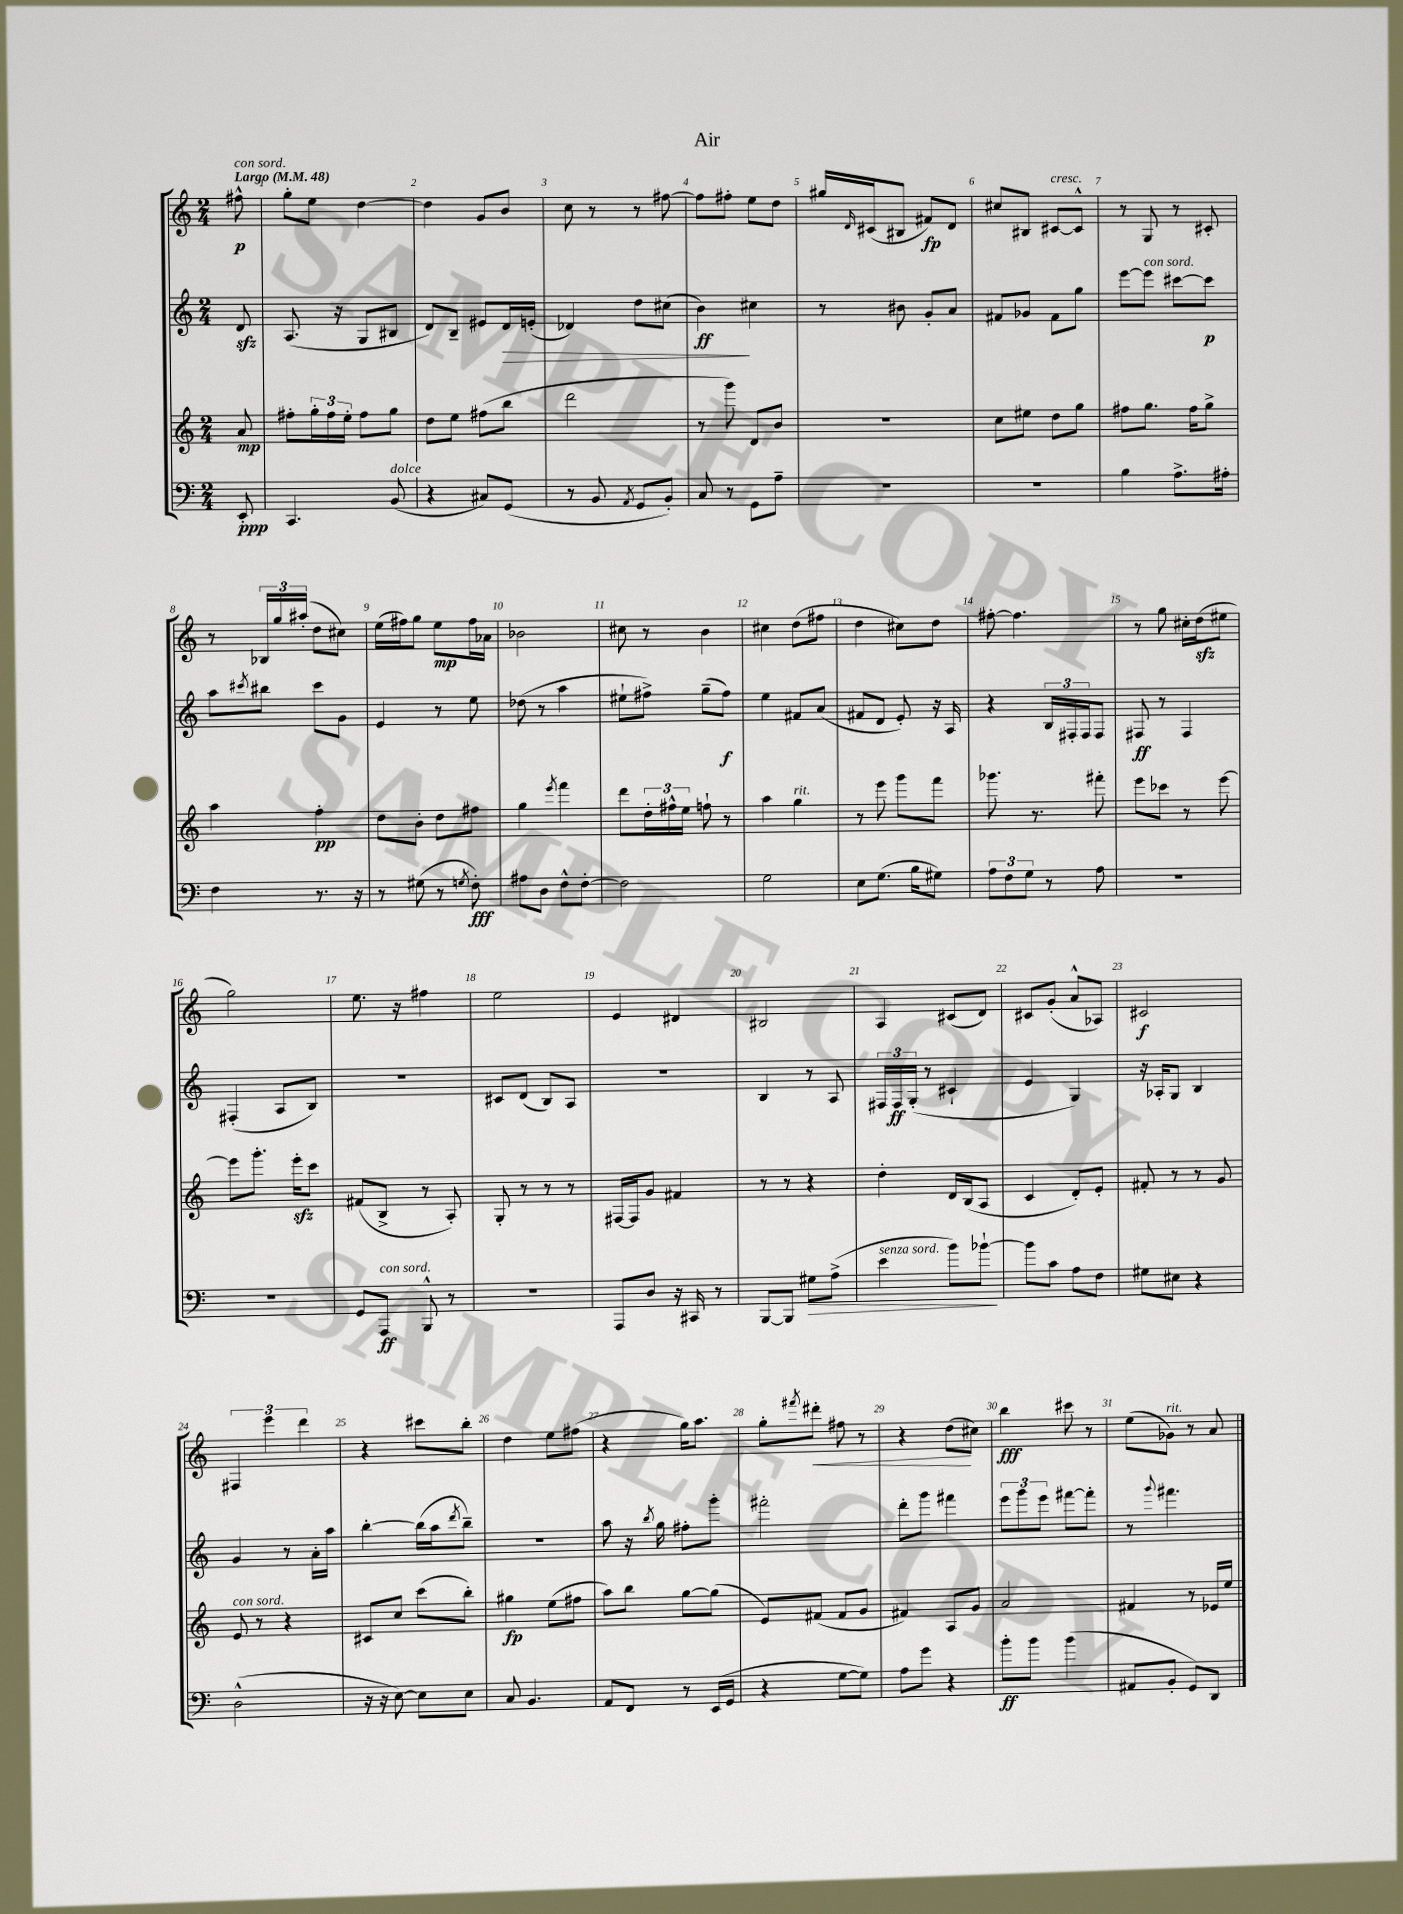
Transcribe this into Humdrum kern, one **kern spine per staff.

**kern	**dynam	**kern	**dynam	**kern	**dynam	**kern	**dynam
*part4	*part4	*part3	*part3	*part2	*part2	*part1	*part1
*staff4	*staff4	*staff3	*staff3	*staff2	*staff2	*staff1	*staff1
*clefF4	*	*clefG2	*	*clefG2	*	*clefG2	*
*k[]	*	*k[]	*	*k[]	*	*k[]	*
*M2/4	*	*M2/4	*	*M2/4	*	*M2/4	*
*MM48	*	*MM48	*	*MM48	*	*MM48	*
=	=	=	=	=	=	=	=
!	!	!	!	!	!	!LO:TX:a:B:t=Largo	!
!	!	!	!	!	!	!LO:TX:a:i:t=con sord.	!
8EE'/	ppp	8a/	mp	8dzz/	.	8ff#X^^\	p
=1	=1	=1	=1	=1	=1	=1	=1
4.CC/	.	8ff#X'\L	.	(8.A/	.	8gg'\L	.
.	.	24gg'\L	.	.	.	8ee\J	.
.	.	24ff#\	.	.	.	.	.
.	.	.	.	16r	.	.	.
.	.	24ee'\JJ	.	.	.	.	.
.	.	8ff#\L	.	8G/L	.	[4dd\	.
!LO:TX:a:i:t=dolce	!	!	!	!	!	!	!
(8BB/	.	8gg\J	.	8B#X/J	.	.	.
=2	=2	=2	=2	=2	=2	=2	=2
4r	.	8dd\L	.	8d/L)	.	4dd\]	.
.	.	8ee\J	.	8B~/J	.	.	.
8C#X/L)	.	(8ff#X\L	.	8e#X/L	.	8g/L	.
!	!	!	!	!	!LO:HP:b	!	!
(8GG/J	.	8bb\J	.	16d/L	>	8b/J	.
.	.	.	.	(16en'/JJ	.	.	.
=3	=3	=3	=3	=3	=3	=3	=3
8r	.	2ddd\	.	4d-X/)	.	8cc\	.
8BB/	.	.	.	.	.	8r	.
8qAA/	.	.	.	.	.	.	.
8GG/L	.	.	.	8dd\L	.	8r	.
8BB'/J)	.	.	.	(8cc#X\J	.	[8ff#X\	.
=4	=4	=4	=4	=4	=4	=4	=4
8C/	.	8r	.	4b\)	ff	8ff#\L]	.
8r	.	8ggg\)	.	.	.	8ff#X'\J	.
8GG\L	.	8d/L	.	4cc#X\	]	8ee\L	.
8A~\J	.	8b/J	.	.	.	8dd\J	.
=5	=5	=5	=5	=5	=5	=5	=5
2r	.	2r	.	8r	.	16gg#X/LL	.
.	.	.	.	.	.	16qqd/	.
.	.	.	.	.	.	(16c#X/J	.
.	.	.	.	8b#X\	.	8B#X/J	.
.	.	.	.	8g'/L	.	8f#X/L)	fp
.	.	.	.	8a/J	.	8d/J	.
=6	=6	=6	=6	=6	=6	=6	=6
2r	.	8cc\L	.	8f#X/L	.	8cc#X/L	.
.	.	8ee#X\J	.	8g-X/J	.	8B#X/J	.
!	!	!	!	!	!	!LO:TX:a:i:t=cresc.	!
.	.	8dd\L	.	8f#\L	.	[8c#X/L	.
.	.	8gg\J	.	8gg\J	.	8c#^^/J]	.
=7	=7	=7	=7	=7	=7	=7	=7
4B\	.	8ff#X\L	.	[8eee\L	.	8r	.
!	!	!	!	!LO:TX:a:i:t=con sord.	!	!	!
.	.	8.gg\J	.	8eee\J]	.	8G/	.
8.A^\L	.	.	.	[8ccc#X\L	.	8r	.
.	.	16ff#\KL	.	.	.	.	.
.	.	8gg^\J	.	8ccc#\J]	p	8c#X'/	.
16A#X'\Jk	.	.	.	.	.	.	.
!!LO:LB:g=z
=8	=8	=8	=8	=8	=8	=8	=8
4F\	.	4aa\	.	8aa\L	.	8r	.
.	.	.	.	8qccc#X/	.	.	.
.	.	.	.	8bb#X\J	.	24B-X/LL	.
.	.	.	.	.	.	24gg/	.
.	.	.	.	.	.	(24aa#X'/JJ	.
8.r	.	4ff'\	pp	8ccc#\L	.	8dd\L	.
.	.	.	.	8g\J	.	8cc#X\J)	.
16r	.	.	.	.	.	.	.
=9	=9	=9	=9	=9	=9	=9	=9
8r	.	8dd\L	.	4e/	.	(16ee\LL	.
.	.	.	.	.	.	16ff#X\J)	.
(8G#X\	.	8b'\J	.	.	.	8gg\J	.
8r	.	8dd\L	.	8r	.	8ee\L	mp
8qGn/	.	.	.	.	.	.	.
8F'\)	fff	8ff#X\J	.	8ee\	.	16ff#\L	.
.	.	.	.	.	.	16a-X\JJ	.
=10	=10	=10	=10	=10	=10	=10	=10
8A#X\L	.	4gg\	.	(8dd-X\	.	2b-X\	.
8D\J	.	.	.	8r	.	.	.
.	.	8qeee/	.	.	.	.	.
8F^^\L	.	4fff\	.	4aa\	.	.	.
[8F'\J	.	.	.	.	.	.	.
=11	=11	=11	=11	=11	=11	=11	=11
2F\]	.	8ddd\L	.	8ee#X`\L	.	8cc#X\	.
.	.	24dd'\L	.	8ff#X^\J)	.	8r	.
.	.	24ff#X^^\	.	.	.	.	.
.	.	24ee\JJ	.	.	.	.	.
.	.	8ffn`\	.	(8gg~\L	.	4b\	.
.	.	8r	.	8ff#\J)	f	.	.
=12	=12	=12	=12	=12	=12	=12	=12
2G\	.	4aa\	.	4ee\	.	4cc#X\	.
!	!	!LO:TX:a:i:t=rit.	!	!	!	!	!
.	.	4gg\	.	8f#X/L	.	(8dd\L	.
.	.	.	.	(8a/J	.	8ff#X\J	.
=13	=13	=13	=13	=13	=13	=13	=13
8E\L	.	8r	.	8f#X/L	.	4dd\	.
(8.G\J	.	8eee\	.	8d/J	.	.	.
.	.	8ggg\L	.	8e'/)	.	8cc#X\L)	.
16B\KL	.	.	.	.	.	.	.
8G#X\J)	.	8fff\J	.	16r	.	8dd\J	.
.	.	.	.	16A/	.	.	.
=14	=14	=14	=14	=14	=14	=14	=14
12A\L	.	8.ggg-X\	.	4r	.	[8ff#X'\	.
12F\	.	.	.	.	.	.	.
.	.	.	.	.	.	4.ff#\]	.
12G\J	.	.	.	.	.	.	.
.	.	8.r	.	.	.	.	.
8r	.	.	.	24B/LL	.	.	.
.	.	.	.	24F#X'/	.	.	.
.	.	.	.	24F#/J	.	.	.
8A\	.	8fff#X'\	.	8F#/J	.	.	.
=15	=15	=15	=15	=15	=15	=15	=15
2r	.	8eee\L	.	8F#X/	ff	8r	.
.	.	8ccc-X\J	.	8r	.	8gg\	.
.	.	8r	.	4F#/	.	16cc#X'\LL	.
.	.	.	.	.	.	(16ddzz\J	.
.	.	[8eee\	.	.	.	8ee#X\J	.
!!LO:LB:g=z
=16	=16	=16	=16	=16	=16	=16	=16
2r	.	8eee\L]	.	(4F#X'/	.	2gg\)	.
.	.	8.ggg'\J	.	.	.	.	.
.	.	.	.	8A/L	.	.	.
.	.	16eeezz'\KL	.	.	.	.	.
.	.	8ccc\J	.	8B/J)	.	.	.
=17	=17	=17	=17	=17	=17	=17	=17
8GG/L	.	(8f#X/L	.	2r	.	8.ee\	.
!LO:TX:a:i:t=con sord.	!	!	!	!	!	!	!
8AAA/J	ff	8B^/J	.	.	.	.	.
.	.	.	.	.	.	16r	.
8BBB^^/	.	8r	.	.	.	4ff#X\	.
8r	.	8A'/)	.	.	.	.	.
=18	=18	=18	=18	=18	=18	=18	=18
2r	.	8G'/	.	8c#X/L	.	2ee\	.
.	.	8r	.	(8d/J	.	.	.
.	.	8r	.	8B/L)	.	.	.
.	.	8r	.	8A/J	.	.	.
=19	=19	=19	=19	=19	=19	=19	=19
8AAA/L	.	[16F#X/LL	.	2r	.	4e/	.
.	.	16F#/J]	.	.	.	.	.
8D/J	.	8g/J	.	.	.	.	.
16r	.	4f#X/	.	.	.	4d#X/	.
16CC#X/	.	.	.	.	.	.	.
8r	.	.	.	.	.	.	.
=20	=20	=20	=20	=20	=20	=20	=20
[8BBB/L	.	8r	.	4B/	.	2B#X/	.
8BBB/J]	.	8r	.	.	.	.	.
!	!LO:HP:b	!	!	!	!	!	!
8G#X\L	>	4r	.	8r	.	.	.
(8A^\J	.	.	.	8A/	.	.	.
=21	=21	=21	=21	=21	=21	=21	=21
!LO:TX:a:i:t=senza sord.	!	!	!	!	!	!	!
4e\	.	4dd'\	.	24F#X/LL	.	4A/	.
.	.	.	.	24F#/	ff	.	.
.	.	.	.	(24G'/JJ	.	.	.
.	.	.	.	8r	.	.	.
8b\L)	.	16d/LL	.	4c#X`/	.	(8c#X/L	.
.	.	(16B/J	.	.	.	.	.
[8b-X`\J	.	8A/J	.	.	.	8d/J)	.
.	]	.	.	.	.	.	.
=22	=22	=22	=22	=22	=22	=22	=22
8b-\L]	.	4c/	.	4e/	.	8c#X/L	.
8c\J	.	.	.	.	.	(8g'/J	.
8A\L	.	8d'/L)	.	4G/)	.	8a^^/L	.
8F\J	.	8e'/J	.	.	.	8A-X/J)	.
=23	=23	=23	=23	=23	=23	=23	=23
8G#X\L	.	8f#X'/	.	16r	.	2c#X/	f
.	.	.	.	16A-X'/KL	.	.	.
8E#X\J	.	8r	.	8G/J	.	.	.
4r	.	8r	.	4B/	.	.	.
.	.	8g/	.	.	.	.	.
!!LO:LB:g=z
=24	=24	=24	=24	=24	=24	=24	=24
!	!	!LO:TX:a:i:t=con sord.	!	!	!	!	!
(2D^^\	.	8e/	.	4g/	.	6F#X/	.
.	.	8r	.	.	.	.	.
.	.	.	.	.	.	6eee\	.
.	.	4r	.	8r	.	.	.
.	.	.	.	.	.	6ddd\	.
.	.	.	.	16a'\LL	.	.	.
.	.	.	.	16aa\JJ	.	.	.
=25	=25	=25	=25	=25	=25	=25	=25
16r	.	8c#X/L	.	[4bb'\	.	4r	.
16r	.	.	.	.	.	.	.
[8E\)	.	8cc/J	.	.	.	.	.
8E\L]	.	(8ccc\L	.	(16bb\LL]	.	8ccc#X\L	.
.	.	.	.	16aa\J	.	.	.
.	.	.	.	8qddd/	.	.	.
8E\J	.	8bb'\J)	.	8bb~\J)	.	8bb'\J	.
=26	=26	=26	=26	=26	=26	=26	=26
8C/	.	4gg#X\	fp	2r	.	4dd\	.
4.BB/	.	.	.	.	.	.	.
.	.	(8ee\L	.	.	.	8ee\L	.
.	.	8ff#X\J	.	.	.	(8ff#X\J	.
=27	=27	=27	=27	=27	=27	=27	=27
8AA/L	.	8aa\L)	.	8aa\	.	4r	.
8FF/J	.	8bb\J	.	16r	.	.	.
.	.	.	.	8qbb/	.	.	.
.	.	.	.	16gg\	.	.	.
8r	.	[8gg\L	.	8ff#X'\L	.	16gg\KL)	.
.	.	.	.	.	.	8.aa\J	.
(16EE/LL	.	(8gg\J]	.	8ggg'\J	.	.	.
16GG/JJ	.	.	.	.	.	.	.
=28	=28	=28	=28	=28	=28	=28	=28
4r	.	8e/L)	.	2fff#X'\	.	8gg'\L	.
.	.	.	.	.	.	8qfff#X/	.
!	!	!	!	!	!	!	!LO:HP:b
.	.	(8f#X/J	.	.	.	8ddd#X'\J	<
[8G\L	.	8f#/L	.	.	.	8ff#X\	.
8G\J])	.	8g/J	.	.	.	8r	.
=29	=29	=29	=29	=29	=29	=29	=29
8A\L	.	4f#X/)	.	8ddd'\L	.	4r	.
8g\J	.	.	.	8ggg\J	.	.	.
4r	.	8A/L	.	4fff#X\	.	(8dd\L	.
.	.	8g/J	.	.	.	8cc#X\J)	[
=30	=30	=30	=30	=30	=30	=30	=30
8b'\L	ff	2a/	.	12eee\L	.	4bb\	fff
.	.	.	.	12ggg\	.	.	.
8b\J	.	.	.	.	.	.	.
.	.	.	.	12eee\J	.	.	.
(4b\	.	.	.	[8fff#X\L	.	8ccc#X\	.
.	.	.	.	8fff#'\J]	.	8r	.
=31	=31	=31	=31	=31	=31	=31	=31
8AA#X/L	.	4f#X/	.	8r	.	(8ee\L	.
.	.	.	.	8qqggg/	.	.	.
!	!	!	!	!	!	!LO:TX:a:i:t=rit.	!
8BB'/J	.	.	.	4.fff#X\	.	8g-X\J)	.
8GG/L)	.	8r	.	.	.	8r	.
8DD/J	.	16e-X/LL	.	.	.	8a/	.
.	.	16ee/JJ	.	.	.	.	.
==	==	==	==	==	==	==	==
*-	*-	*-	*-	*-	*-	*-	*-
